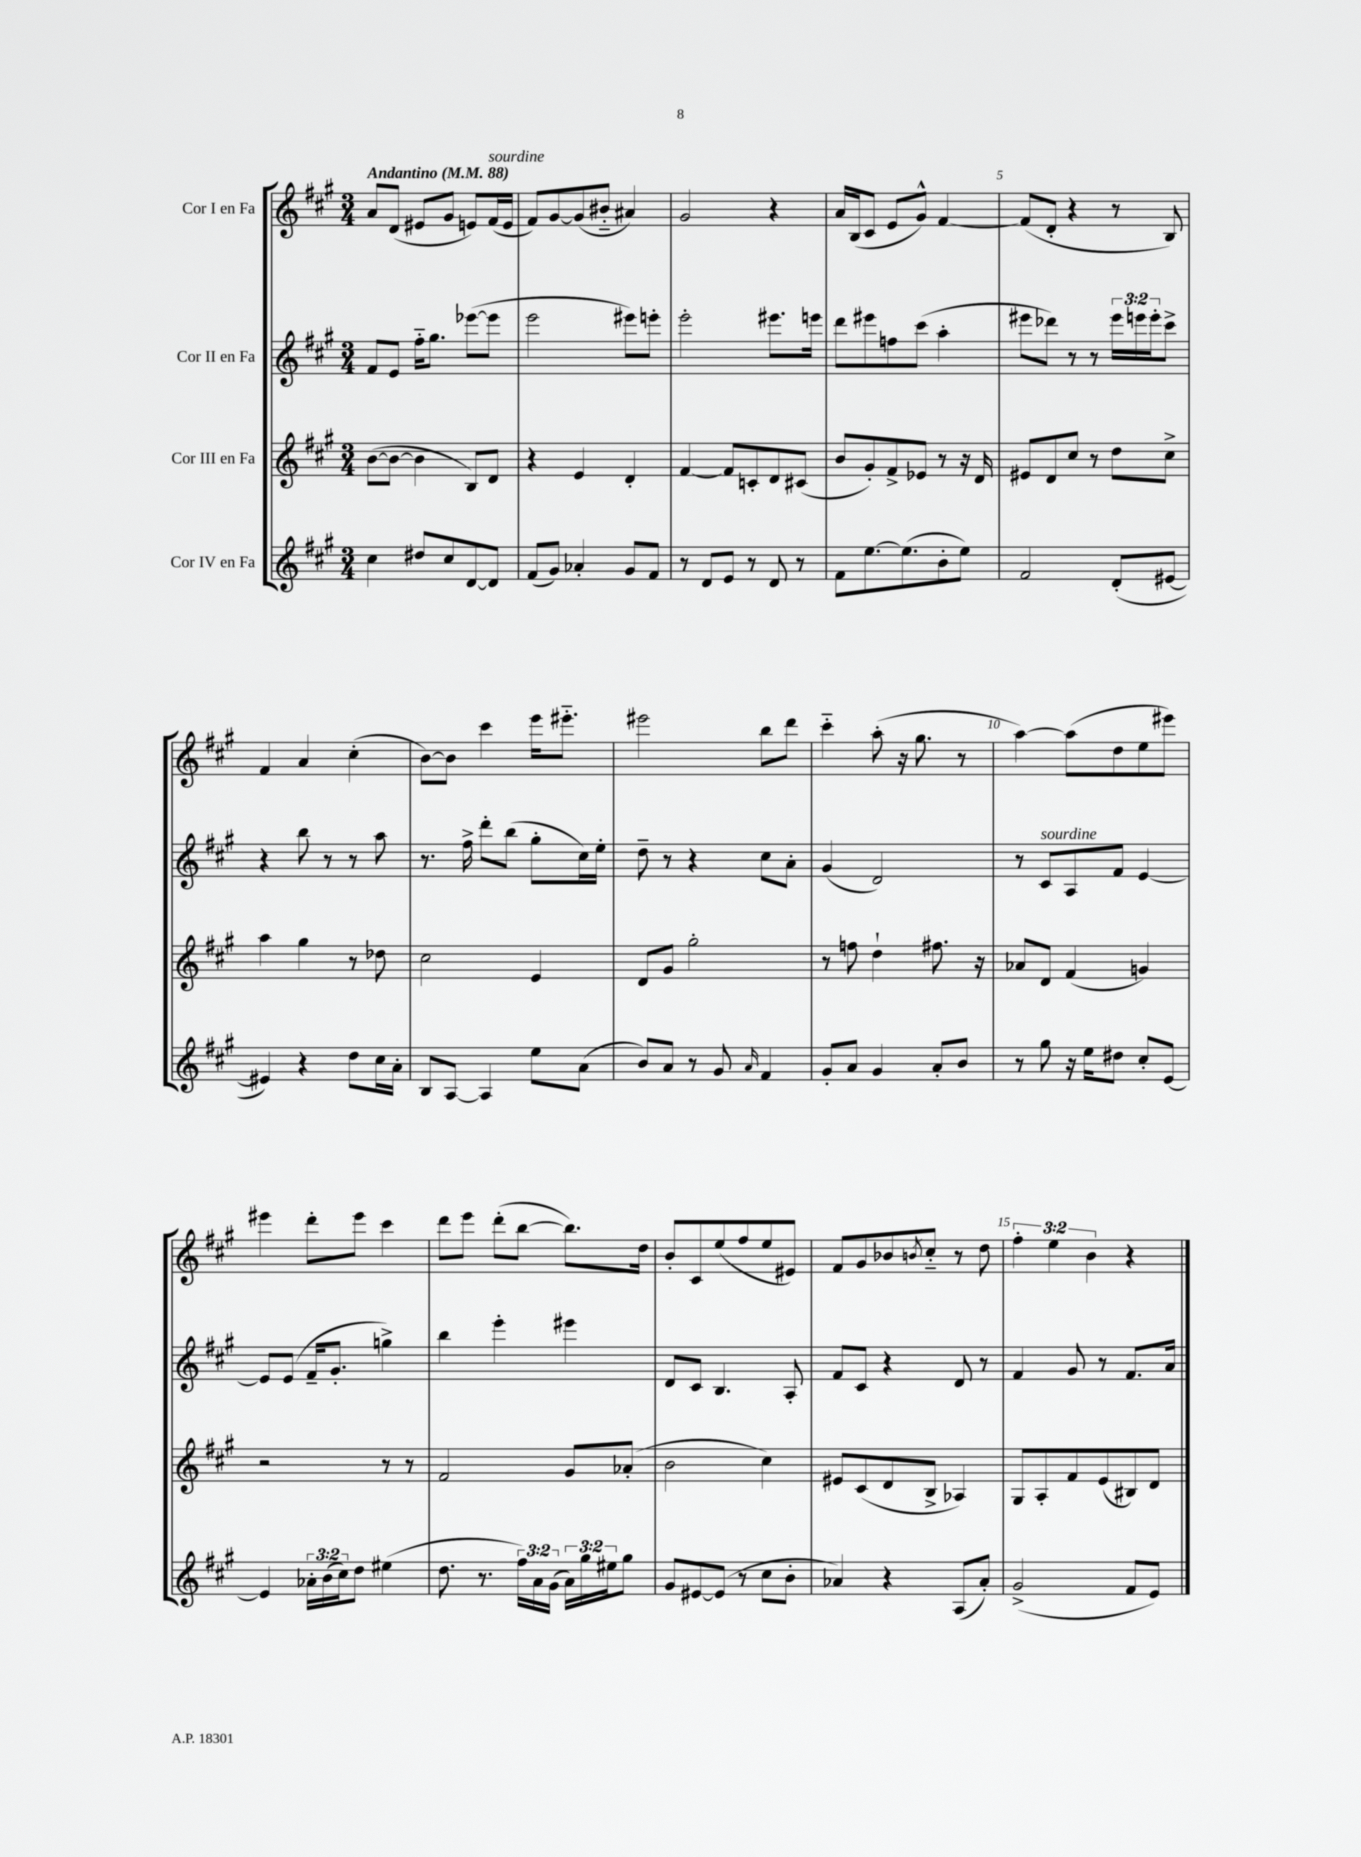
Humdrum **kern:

**kern	**kern	**kern	**kern
*part4	*part3	*part2	*part1
*staff4	*staff3	*staff2	*staff1
*I"Cor IV en Fa	*I"Cor III en Fa	*I"Cor II en Fa	*I"Cor I en Fa
*clefG2	*clefG2	*clefG2	*clefG2
*k[f#c#g#]	*k[f#c#g#]	*k[f#c#g#]	*k[f#c#g#]
*M3/4	*M3/4	*M3/4	*M3/4
*MM88	*MM88	*MM88	*MM88
=1	=1	=1	=1
!	!	!	!LO:TX:a:B:t=Andantino
4cc#\	([8b\L	8f#/L	8a/L
.	8b\J_	8e/J	(8d/J
8dd#X/L	4b\]	16ff#\KL	8e#X/L
.	.	8.gg#\J	.
8cc#/	.	.	8g#/J
[8d/	8B/L)	([8eee-X\L	8en/L)
!	!	!	!LO:TX:a:i:t=sourdine
8d/J]	8d/J	8eee-\J]	(16f#/L
.	.	.	16e/JJ
=2	=2	=2	=2
(8f#/L	4r	2eee\	8f#/L)
8g#/J)	.	.	[8g#/
4a-X'/	4e/	.	(8g#/]
.	.	.	8b#X/J
8g#/L	4d'/	8eee#X\L)	4a#X/)
8f#/J	.	8eeen'\J	.
=3	=3	=3	=3
8r	[4f#/	2eee'\	2g#/
8d/L	.	.	.
8e/J	8f#/L]	.	.
8r	8cn'/	.	.
8d/	8d/	8.eee#X\L	4r
8r	(8c#X/J	.	.
.	.	16eeen\Jk	.
=4	=4	=4	=4
8f#\L	8b/L	8ddd\L	16a/LL
.	.	.	(16B/J
[8.ee\	8g#'/)	8eee#X\	8c#/J
.	8f#^/	8ffn\	8e/L
(8.ee\]	.	.	.
.	8e-X/J	(8ccc#\J	8g#^^/J)
8b'\	8r	4aa'\	[4f#/
8ee\J)	16r	.	.
.	16d/	.	.
=5	=5	=5	=5
2f#/	8e#X/L	8eee#X\L	(8f#/L]
.	8d/	8ddd-X\J)	8d'/J
.	8cc#/J	8r	4r
.	8r	8r	.
(8d'/L	8dd\L	24eee#\LL	8r
.	.	24eeen\	.
.	.	24eee'\J	.
[8e#X/J	8cc#^\J	8ccc#^\J	8B/)
!!LO:LB:g=z
=6	=6	=6	=6
4e#X/])	4aa\	4r	4f#/
4r	4gg#\	8bb\	4a/
.	.	8r	.
8dd\L	8r	8r	(4cc#'\
16cc#\L	8dd-X\	8aa\	.
16a'\JJ	.	.	.
=7	=7	=7	=7
8B/L	2cc#\	8.r	[8b\L)
[8A/J	.	.	8b\J]
.	.	16ff#^\	.
4A/]	.	8ddd'\L	4ccc#\
.	.	(8bb\J	.
8ee\L	4e/	8gg#'\L	16eee\KL
.	.	.	8.eee#X\J
(8a\J	.	16cc#\L)	.
.	.	16ee'\JJ	.
=8	=8	=8	=8
8b/L)	8d/L	8dd~\	2eee#X\
8a/J	8g#/J	8r	.
8r	2gg#'\	4r	.
8g#/	.	.	.
16qqa/	.	.	.
4f#/	.	8cc#\L	8bb\L
.	.	8a'\J	8ddd\J
=9	=9	=9	=9
8g#'/L	8r	(4g#/	4ccc#\
8a/J	8ffn\	.	.
4g#/	4dd`\	2d/)	(8aa'\
.	.	.	16r
.	.	.	8.gg#\
8a'/L	8.ff#X\	.	.
8b/J	.	.	8r
.	16r	.	.
=10	=10	=10	=10
8r	8a-X/L	8r	[4aa\)
!	!	!LO:TX:a:i:t=sourdine	!
8gg#\	8d/J	8c#/L	.
16r	(4f#/	8A/	(8aa\L]
16ee\KL	.	.	.
8dd#X\J	.	8f#/J	8dd\
8cc#'/L	4gn/)	[4e/	8ee\
[8e/J	.	.	8eee#X\J)
!!LO:LB:g=z
=11	=11	=11	=11
4e/]	2r	8e/L]	4eee#X\
.	.	(8e/J	.
24a-X'\LL	.	16f#~/KL	8ddd'\L
(24b\	.	.	.
.	.	8.g#'/J	.
24cc#\J)	.	.	.
8dd\J	.	.	8eee#\J
(4ee#X\	8r	4ggn^\)	4ccc#\
.	8r	.	.
=12	=12	=12	=12
8.dd\	2f#/	4bb\	8ddd\L
.	.	.	8eee\J
8.r	.	.	.
.	.	4eee'\	(8ddd'\L
24ff#\LL)	.	.	[8bb\J
24a\	.	.	.
(24g#\JJ	.	.	.
24a\LL)	8g#/L	4eee#X\	8.bb\L])
24gg#\	.	.	.
24ee#X\J	.	.	.
8gg#\J	(8a-X'/J	.	.
.	.	.	16dd\Jk
=13	=13	=13	=13
8g#/L	2b\	8d/L	8b'/L
[8e#X/	.	8c#/J	8c#/
(8e#/J]	.	4.B/	(8ee/
8r	.	.	8ff#/
8cc#\L	4cc#\)	.	8ee/
8b'\J	.	8A'/	8e#X/J)
=14	=14	=14	=14
4a-X/)	8e#X/L	8f#/L	8f#/L
.	(8c#/	8c#/J	8g#/
4r	8d/	4r	8b-X/
.	.	.	8qbn/
.	8B^/J	.	8cc#/J
(8A/L	4A-X/)	8d/	8r
8a-'/J)	.	8r	8dd\
=15	=15	=15	=15
(2g#^/	8G#/L	4f#/	6ff#'\
.	8A'/	.	.
.	.	.	6ee\
.	8f#/	8g#/	.
.	.	.	6b\
.	(8e/	8r	.
8f#/L	8B#X/)	8.f#/L	4r
8e/J)	8d/J	.	.
.	.	16a/Jk	.
==	==	==	==
*-	*-	*-	*-
